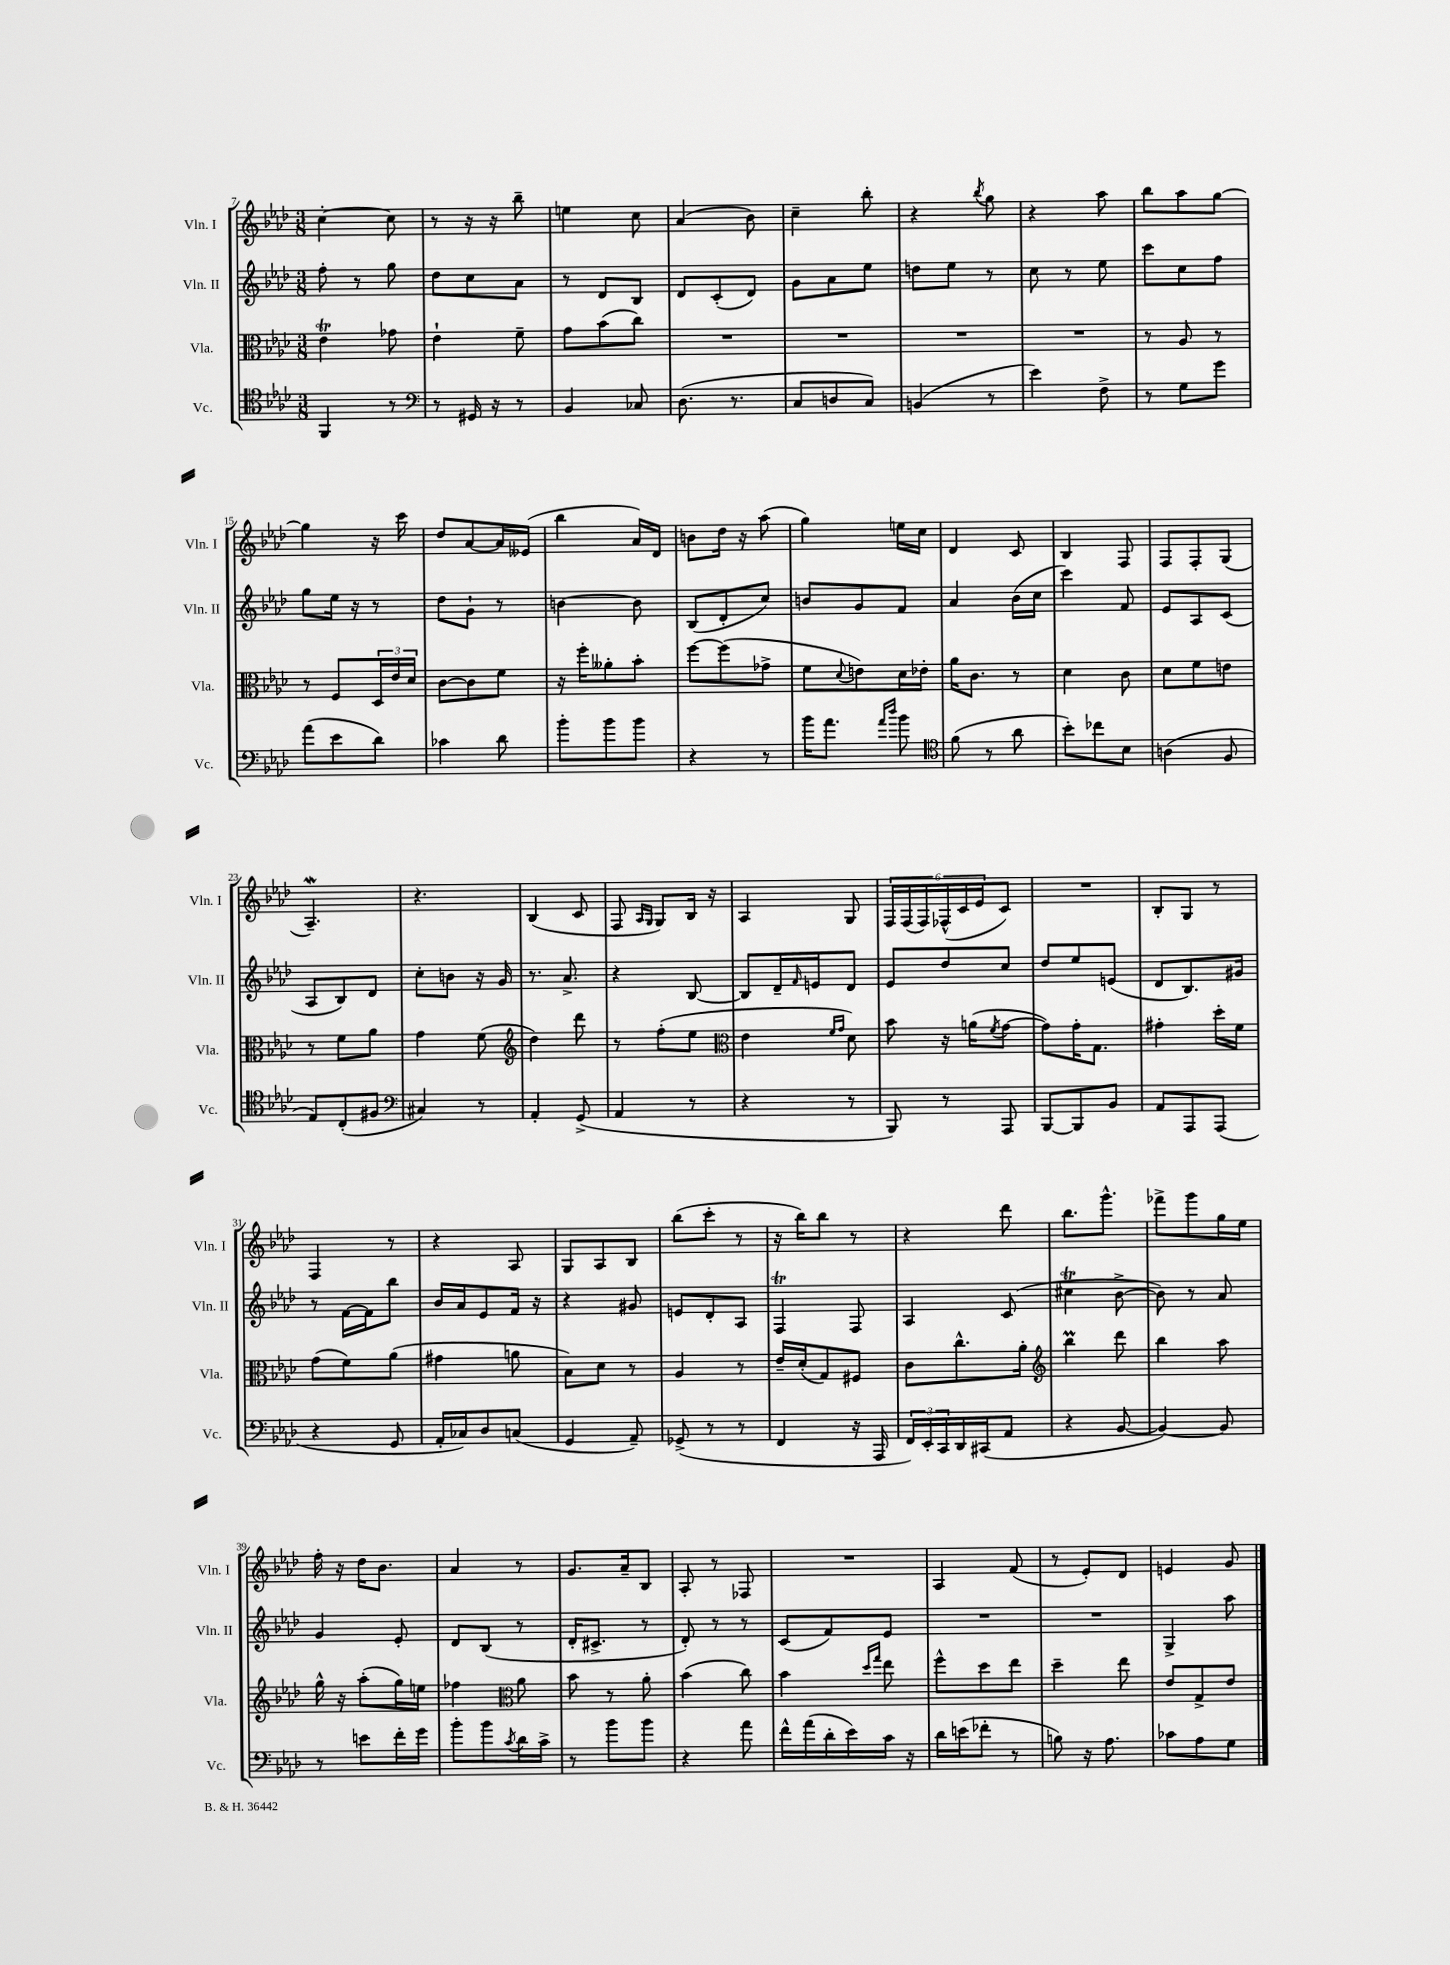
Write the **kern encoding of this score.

**kern	**kern	**kern	**kern
*staff4	*staff3	*staff2	*staff1
*clefC4	*clefC3	*clefG2	*clefG2
*k[b-e-a-d-]	*k[b-e-a-d-]	*k[b-e-a-d-]	*k[b-e-a-d-]
*M3/8	*M3/8	*M3/8	*M3/8
4FF	4e-	8ff'	[4cc'
.	.	8r	.
8r	8g-	8gg	8cc]
=	=	=	=
*clefF4	*	*	*
8r	4e-`	8dd-	8r
16GG#	.	8cc	16r
16r	.	.	16r
8r	8f~	8a-	8bb-~
=	=	=	=
4BB-	8g	8r	4ee
.	(8b-	8d-	.
8C-	8cc)	8B-	8cc
=	=	=	=
(8.D-	4.r	8d-	(4a-
.	.	(8c'	.
8.r	.	.	.
.	.	8d-)	8b-)
=	=	=	=
8C	4.r	8g	4cc~
8D	.	8a-	.
8C)	.	8ee-	8bb-'
=	=	=	=
(4BB	4.r	8dd	4r
.	.	8ee-	.
.	.	.	8qbb-
8r	.	8r	8gg
=	=	=	=
4e-)	4.r	8cc	4r
.	.	8r	.
8F^	.	8ee-	8aa-
=	=	=	=
8r	8r	8ccc	8bb-
8G	8A-	8cc	8aa-
8g	8r	8ff	[8gg
=	=	=	=
(8a-	8r	8gg	4gg]
8e-	8F	16ee-	.
.	.	16r	.
8d-)	24D-	8r	16r
.	24e-	.	.
.	.	.	16ccc
.	24d-	.	.
=	=	=	=
4c-	[8c	8dd-	8dd-
.	8c]	8g`	[8a-
8d-	8f	8r	16a-]
.	.	.	(16e--
=	=	=	=
8b-'	16r	[4b	4bb-
.	16ff'	.	.
8b-	8a--'	.	.
8b-	8b-'	8b]	16a-)
.	.	.	16d-
=	=	=	=
4r	[8ff	(8B-	8b
.	(8ff]	8d-'	16dd-
.	.	.	16r
8r	8g-^	8cc)	(8aa-
=	=	=	=
16b-	8f	8b	4gg)
8.a-	.	.	.
.	8qqd-	.	.
.	8e)	8g	.
16qqa-	.	.	.
16qqdd-	.	.	.
8b-	16d-	8f	16ee
.	16e-'	.	16cc
=	=	=	=
*clefC4	*	*	*
(8f	16a-	4a-	4d-
.	8.c	.	.
8r	.	.	.
8a-	8r	(16b-	8c
.	.	16cc	.
=	=	=	=
8b-')	4d-	4ccc)	4B-
8cc-	.	.	.
8B-	8c	8f	8F
=	=	=	=
(4A	8d-	8e-	8F
.	8f	8A-	8F'
8F	8e	(8c	(8G
=	=	=	=
8E-)	8r	8A-	4.A-~)
(8C'	8f	8B-)	.
8F#	8a-	8d-	.
=	=	=	=
*clefF4	*	*	*
4C#)	4g	8cc'	4.r
.	.	8b	.
8r	(8f	16r	.
.	.	16g	.
=	=	=	=
*	*clefG2	*	*
4AA-'	4dd-)	8.r	(4B-
.	.	8.a-^	.
(8GG^	8ddd-	.	8c
=	=	=	=
4AA-	8r	4r	8F
.	.	.	16qqA-
.	.	.	16qqG
.	(8ff'	.	8G)
8r	8ee-	[8B-	16B-
.	.	.	16r
=	=	=	=
*	*clefC3	*	*
4r	4e-	8B-]	4A-
.	.	16d-~	.
.	.	16qqf	.
.	.	16e	.
.	16qqf	.	.
.	16qqg	.	.
8r	8d-)	8d-	8G
=	=	=	=
8BBB-)	8b-	8e-	24F
.	.	.	(24F
.	.	.	24F)
8r	16r	8dd-	(24F-^^
.	.	.	24c
.	(16a	.	.
.	.	.	24e-
.	8qf	.	.
8AAA-	[8g	8cc	8c)
=	=	=	=
[8BBB-	8g])	8dd-	4.r
8BBB-]	16g'	8ee-	.
.	8.G	.	.
8BB-	.	(8e	.
=	=	=	=
8AA-	4g#'	8d-	8B-'
8AAA-	.	8.B-)	8G
(8AAA-	16dd-'	.	8r
.	16f	16g#	.
=	=	=	=
4r	(8g	8r	4F
.	8f)	[16f	.
.	.	16f]	.
8GG	(8a-	8bb-	8r
=	=	=	=
16AA-'	4g#	16b-	4r
16C-)	.	16a-	.
8D-	.	8e-	.
(8C	8a	16f	8A-
.	.	16r	.
=	=	=	=
4GG	8B-)	4r	8G
.	8d-	.	8A-
8AA-~)	8r	8g#	8B-
=	=	=	=
(8GG-^	4A-	8e	(8bb-
8r	.	8d-'	8ccc'
8r	8r	8A-	8r
=	=	=	=
4FF	16e-~	4F	16r
.	(16d-'	.	16bb-)
.	8G)	.	8bb-
16r	8F#	8F	8r
16AAA-	.	.	.
=	=	=	=
24FF)	8c	4A-	4r
24EE-'	.	.	.
24CC	.	.	.
16DD-	8.cc^^	.	.
(16CC#	.	.	.
8AA-	.	(8c	8ddd-
.	16a-'	.	.
=	=	=	=
*	*clefG2	*	*
4r	4bb-	4cc#	8.bb-
.	.	.	8.ggg^^
[8BB-	8ddd-	[8b-^	.
=	=	=	=
4BB-_)	4bb-	8b-])	8fff-^
.	.	8r	8ggg
8BB-]	8aa-	8a-	16gg
.	.	.	16ee-
=	=	=	=
8r	16gg^^	4g	16ff'
.	16r	.	16r
8e	(8aa-'	.	16dd-
.	.	.	8.b-
16f'	16gg)	8e-'	.
16g	16ee	.	.
=	=	=	=
8b-'	4ff-	8d-	4a-
8b-	.	(8B-	.
*	*clefC3	*	*
8qc	.	.	.
16d-	8a-	8r	8r
16c^	.	.	.
=	=	=	=
8r	8b-	16d-'	8.g
.	.	8.c#^	.
8b-	8r	.	.
.	.	.	16a-~
8b-	8a-'	8r	8B-
=	=	=	=
4r	(4b-	8d-')	8A-'
.	.	8r	8r
8a-	8cc)	8r	8F-
=	=	=	=
16f^^	4b-	(8c	4.r
(16a-	.	.	.
16d-'	.	8f)	.
16e-)	.	.	.
.	16qqdd-	.	.
.	16qqgg	.	.
16c	8ee-	8e-	.
16r	.	.	.
=	=	=	=
16d-	8ff^^	4.r	4A-
(16e	.	.	.
8f-'	8dd-	.	.
8r	8ee-	.	(8f
=	=	=	=
8B)	4dd-~	4.r	8r
16r	.	.	8e-')
8.A-	.	.	.
.	8ee-	.	8d-
=	=	=	=
8c-	8e-	4G^	4e
8A-	8G^	.	.
8G	8e-	8aa-	8g
==	==	==	==
*-	*-	*-	*-
